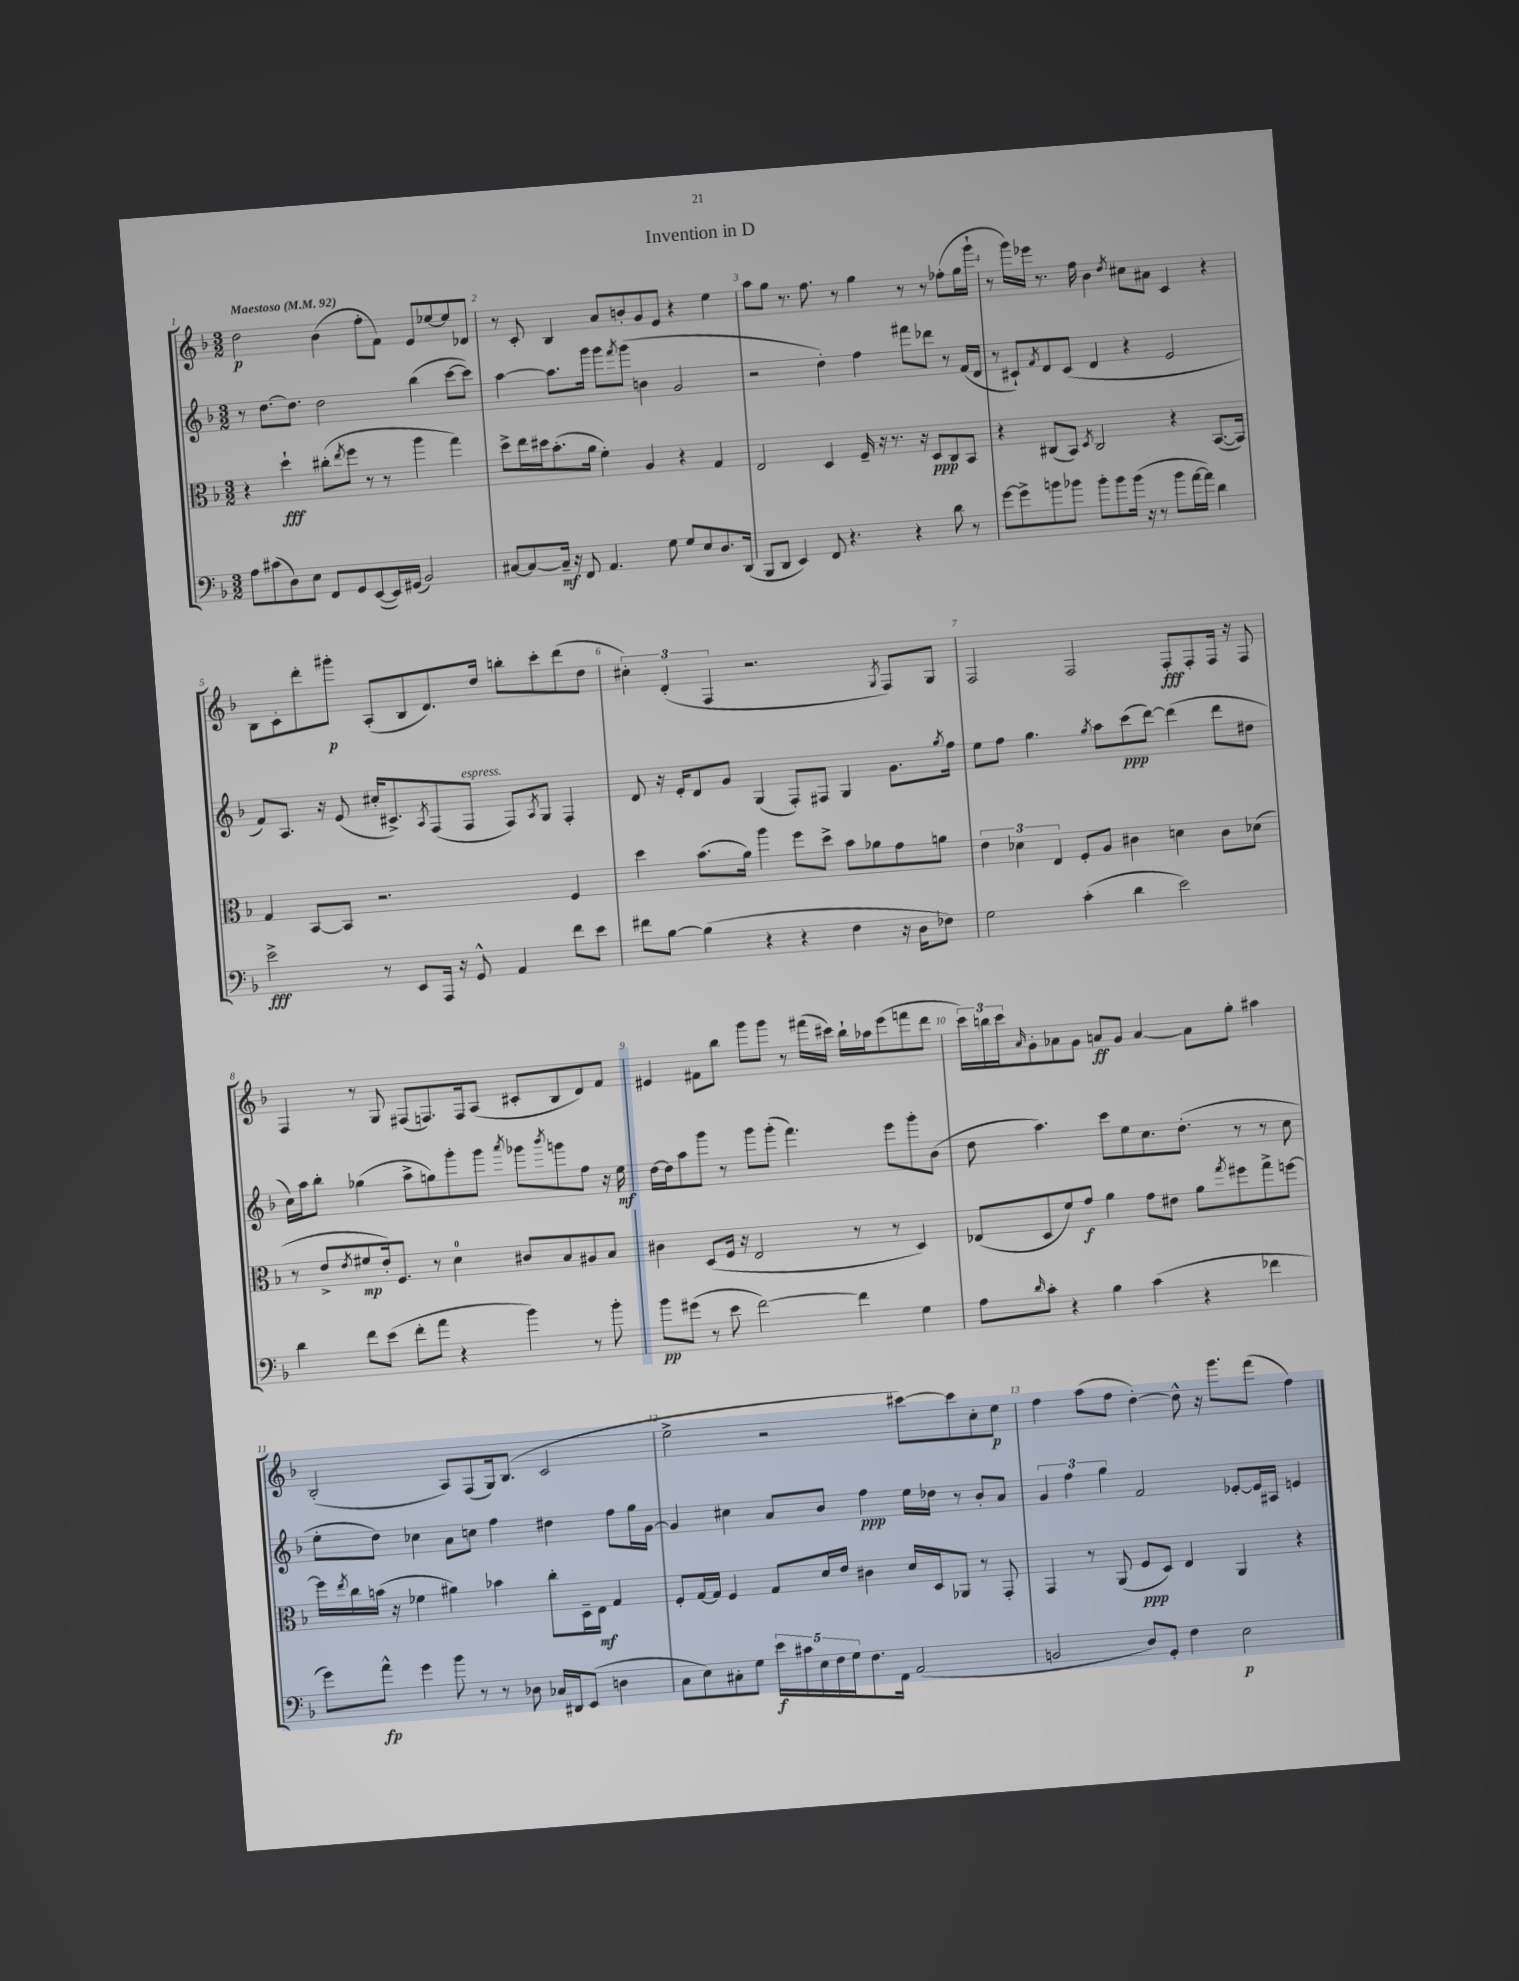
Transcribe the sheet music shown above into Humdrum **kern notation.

**kern	**kern	**kern	**kern
*staff4	*staff3	*staff2	*staff1
*clefF4	*clefC3	*clefG2	*clefG2
*k[b-]	*k[b-]	*k[b-]	*k[b-]
*M3/2	*M3/2	*M3/2	*M3/2
*MM92	*MM92	*MM92	*MM92
8A	4r	8r	2dd
(8c#	.	[8.dd	.
8D)	4dd`	.	.
.	.	8.dd]	.
8E	.	.	.
8FF	(8cc#'	2dd	(4b-
.	8qee	.	.
8GG	8ff	.	.
([8EE	8r	.	8ff'
16EE])	8r	.	8f)
(16GG#	.	.	.
2BB-)	4aa	(4bb-	8e
.	.	.	[8ee-
.	4gg)	[8ccc	8ee-]
.	.	8ccc])	8d-
=	=	=	=
[8C#	8dd^	[4aa	8r
8C#_	16ee	.	8c'
.	16dd#	.	.
16C#~]	(8.b-'	8.aa]	4B-
16r	.	.	.
8FF	.	.	.
.	16a	16ggg	.
4.AA	4f')	8ggg	8a
.	.	8qfff	.
.	.	(8ggg	8b'
.	4A	4b	8g
8G	.	.	8e
8G	4r	2g	4r
8E	.	.	.
8.D	4G	.	4ee
(16DD	.	.	.
=	=	=	=
8BBB-	2E	2r	8aa
8DD	.	.	8gg
4EE)	.	.	8.r
.	.	.	8.ff
8FF	4D	4dd')	.
4.r	.	.	8r
.	16F~	4ff	4gg
.	16r	.	.
.	8.r	.	.
4r	.	8fff#	8r
.	16r	.	.
.	8D	8ddd-	8r
8d	8C	8r	(8ff-'
8r	8BB-	(16f	16gg
.	.	16d	16ggg`
=	=	=	=
[8g	4r	8r	8r
8g^]	.	8c#`)	16ggg)
.	.	.	16eee-
.	.	8qf	.
8b	(8C#	8d	8.r
8b-	8BB-)	(8c#	.
.	.	.	16ff
.	8qD	.	.
8b-'	2C#	4d	4b-
8b-	.	.	.
.	.	.	8qdd
(16b-	.	4r	8cc#
16r	.	.	.
8r	.	.	8a#
8b-	4r	2e	4c
[16a	.	.	.
16a])	.	.	.
4d	([8.BB-	.	4r
.	16BB-])	.	.
=	=	=	=
2e^	4G	8f)	8B-
.	.	8.A	8c'
.	[8BB-	.	8ddd'
.	.	16r	.
.	8BB-]	(8e	8ggg#'
8r	2.r	16cc#'	(8A'
.	.	8.c#^)	.
8EE	.	.	8B-
.	.	8qA	.
16AAA	.	(8F	8.d)
16r	.	.	.
8GG^^	.	8F	.
.	.	.	16dd
4AA	.	8F)	8bb'
.	.	8qA	.
.	.	8G	8ccc'
8f	4F	4F'	(8ddd
8e	.	.	8dd
=	=	=	=
8f#	4dd	8d	6cc#')
[8B-	.	16r	.
.	.	.	(6d'
.	.	16e'	.
(4B-]	(8.b-	8d	.
.	.	.	6F
.	.	8g	.
.	16a)	.	.
4r	4aa	(4G	2.r
4r	8ff	8F')	.
.	8dd^	8F#	.
4F	8b-	4G	.
.	8a-	.	.
.	.	.	8qG
16r	8g	8.g	8F)
16D	.	.	.
8F-)	8a	.	8G
.	.	8qgg	.
.	.	16ff	.
=	=	=	=
2G	6e	8ee	2F
.	.	8ff	.
.	6d-	.	.
.	.	4.gg	.
.	6E	.	.
(4c'	8F'	.	2F
.	.	8qgg	.
.	8A	8aa	.
4d	4c#	(8ccc	.
.	.	[8ddd)	.
2e)	4d	(4ddd]	8F'
.	.	.	8F'
.	8c#	8ddd	16F
.	.	.	16r
.	(8d-	8dd#	8F
=	=	=	=
4d	8r	16cc)	4F
.	.	16aa	.
.	8e^	8bb-'	.
.	8qe	.	.
8f	8f#	(4gg-	8r
(8e	16e')	.	8G
.	8.F	.	.
8f'	.	8aa^	(8F#
8a	8r	8gg)	8.F)
4r	4d	8ggg'	.
.	.	.	16F
.	.	8ggg	(8A
.	.	8qaaa	.
4b-)	8c#	8ggg-	8c#'
.	.	8qbbb-	.
.	8B-	8ggg	8B-
8r	8A#	8ff	8d)
8b-'	8B-	16r	8f
.	.	16ee	.
=	=	=	=
8b-	4c#	[16dd	4e#
.	.	16dd]	.
(8g#	.	8aa	.
8r	(8D	8ggg	8f#
8e	16F	8r	8bb-
.	16r	.	.
[2f)	2E	8ggg	8ggg
.	.	(8ggg'	8ggg
.	.	4.fff)	8r
.	.	.	(16fff#
.	.	.	16ccc#)
4f]	8r	.	16bb-`
.	.	.	16aa-
.	8r	8eee	(8eee
4G	4D)	8ggg'	8fff
.	.	(8b-	8ddd
=	=	=	=
8A	(8E-	8dd	24ccc)
.	.	.	24bb
.	.	.	24ccc
16qqd	.	.	16qqa
8c'	8D	4.aa)	8g'
4r	8f)	.	8a-
.	8g	.	8g
4B-	4a	8ccc	8a
.	.	8ee	8g
(4c	8g	8.cc	[4a
.	8e#	.	.
.	.	(8.dd'	.
4r	8a	.	8a]
.	8qgg	.	.
.	8ff#	8r	8gg'
4f-	8gg^	8r	4aa#
.	[8ff	8cc	.
=	=	=	=
8g)	16ff]	8ee'	(2B-'
.	8qee	.	.
.	16cc	.	.
8a^^	(16b	8dd)	.
.	16r	.	.
4g	4f-	4cc-	.
8b-	4a#)	8a	8A)
8r	.	8cc	(8F
8r	4b-	4ff	16G)
.	.	.	(8.B-
8D-	.	.	.
16C-	8cc'	4dd#	2c
16DD#	.	.	.
(8EE	16D~	.	.
.	16E	.	.
4D	4G	8ff	.
.	.	16gg	.
.	.	[16g	.
=	=	=	=
8C	8F'	4g]	2ee^
8E)	[16G	.	.
.	16G]	.	.
8C#'	4F	4cc#	.
8G	.	.	.
20e	8G	8a	2r
20c#	.	.	.
20E	.	.	.
.	16d	8b-	.
20F	.	.	.
.	16e	.	.
20G	.	.	.
8.F	4c#	4ff	.
16FF	.	.	.
(2AA	16d	16ee	[8ccc#)
.	16D	16dd-	.
.	8AA-	8r	8ccc#]
.	8r	8b-'	8cc'
.	8GG'	8a	8ee
=	=	=	=
2BB	4GG	6g	4ff
.	.	6ff	.
.	8r	.	(8aa
.	.	6gg	.
.	(8AA	.	8ff
8D)	8F	2f	[4dd')
8GG'	8D)	.	.
4F	4E	.	8dd^^]
.	.	.	16r
.	.	.	8.ggg
2E	4AA	[8e-'	.
.	.	16e-]	(8fff
.	.	16A#	.
.	4r	4e	4ff)
==	==	==	==
*-	*-	*-	*-
